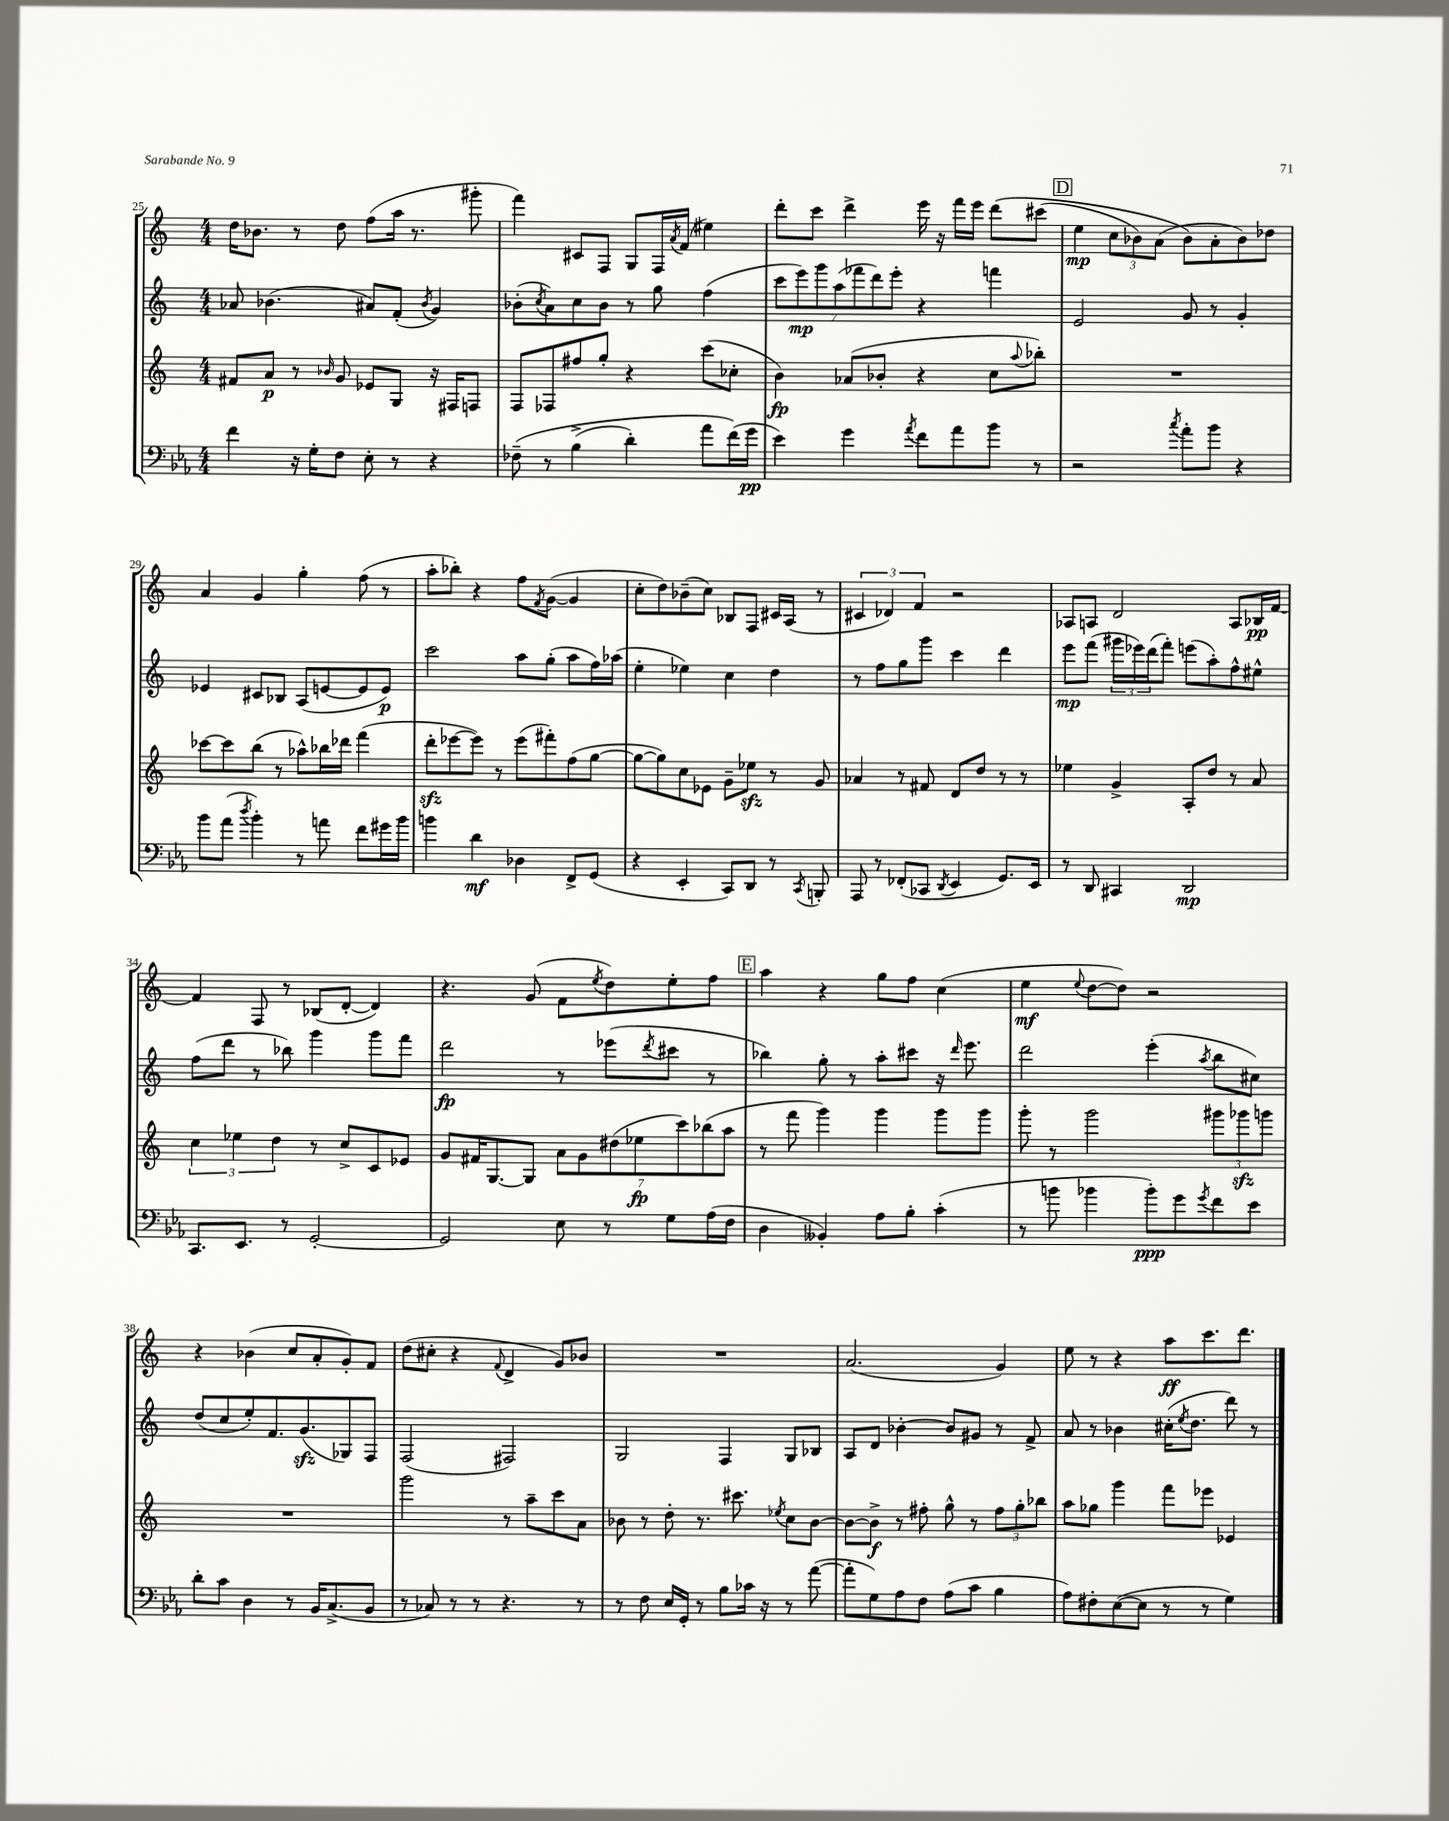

**kern	**dynam	**kern	**dynam	**kern	**dynam	**kern	**dynam
*part4	*part4	*part3	*part3	*part2	*part2	*part1	*part1
*staff4	*staff4	*staff3	*staff3	*staff2	*staff2	*staff1	*staff1
*clefF4	*	*clefG2	*	*clefG2	*	*clefG2	*
*k[b-e-a-]	*	*k[]	*	*k[]	*	*k[]	*
*M4/4	*	*M4/4	*	*M4/4	*	*M4/4	*
=25	=25	=25	=25	=25	=25	=25	=25
4f\	.	8f#X/L	.	8a-X/	.	16dd\KL	.
.	.	.	.	.	.	8.b-X\J	.
.	.	8a/J	p	(4.b-X\	.	.	.
16r	.	8r	.	.	.	8r	.
16G'\KL	.	.	.	.	.	.	.
.	.	16qqb-X/	.	.	.	.	.
8F\J	.	8g/	.	.	.	8dd\	.
8E-'\	.	8e-X/L	.	8a#X/L)	.	(8ff\L	.
8r	.	8G/J	.	(8f'/J	.	16aa\Jk	.
.	.	.	.	.	.	8.r	.
.	.	.	.	8qb-/	.	.	.
4r	.	16r	.	4g/)	.	.	.
.	.	16F#X/KL	.	.	.	.	.
.	.	8Fn/J	.	.	.	8ggg#X'\	.
=26	=26	=26	=26	=26	=26	=26	=26
(8F-X~\	.	8F/L	.	(8b-X'\L	.	4fff\)	.
.	.	.	.	8qcc/	.	.	.
8r	.	8F-X/	.	8a\)	.	.	.
(4B-^\	.	8ff#X/	.	8cc\	.	8c#X/L	.
.	.	8gg'/J	.	8b-\J	.	8F/J	.
4d'\)	.	4r	.	8r	.	8G/L	.
.	.	.	.	8gg\	.	16F/L	.
.	.	.	.	.	.	8qa/	.
.	.	.	.	.	.	(16f/JJ	.
8a-\L	.	(8ccc\L	.	(4ff\	.	4ee#X\)	.
(16f\L)	.	8cc-X'\J	.	.	.	.	.
16g\JJ	pp	.	.	.	.	.	.
=27	=27	=27	=27	=27	=27	=27	=27
4e-\)	.	4b\)	fp	14ccc\L	.	8ddd'\L	.
.	.	.	.	14eee\)	mp	.	.
.	.	.	.	.	.	8ccc\J	.
.	.	.	.	14ggg\	.	.	.
.	.	.	.	(14aa\	.	.	.
4g\	.	(8a-X/L	.	.	.	4ddd^\	.
.	.	.	.	14fff-X\	.	.	.
.	.	.	.	14ddd\)	.	.	.
.	.	8b-X'/J	.	.	.	.	.
.	.	.	.	14eee'\J	.	.	.
8qa-/	.	.	.	.	.	.	.
8f\L	.	4r	.	4r	.	16eee\	.
.	.	.	.	.	.	16r	.
8a-\	.	.	.	.	.	16fff\LL	.
.	.	.	.	.	.	16eee\JJ	.
8b-\J	.	8cc\L	.	4fffn\	.	(8ddd\L	.
.	.	8qqaa/	.	.	.	.	.
8r	.	8bb-X'\J)	.	.	.	(8ccc#X\J	.
!!LO:REH:place=s1:t=D
=28	=28	=28	=28	=28	=28	=28	=28
2r	.	1r	.	2e/	.	4ee\	mp
.	.	.	.	.	.	12cc\L	.
.	.	.	.	.	.	12b-X\)	.
.	.	.	.	.	.	(12a\J	.
8qcc/	.	.	.	.	.	.	.
8a-'\L	.	.	.	8g/	.	8b-\L)	.
8b-\J	.	.	.	8r	.	8a'\	.
4r	.	.	.	4g'/	.	8b-\)	.
.	.	.	.	.	.	8dd-X\J	.
!!LO:LB:g=z
=29	=29	=29	=29	=29	=29	=29	=29
8b-\L	.	[8ccc-X\L	.	4e-X/	.	4a/	.
(8a-\J	.	8ccc-\]	.	.	.	.	.
8qdd/	.	.	.	.	.	.	.
4b-'\)	.	(8bb\J	.	8c#X/L	.	4g/	.
.	.	8r	.	8B-X/J	.	.	.
8r	.	8aa-X^^\L)	.	(8A/L	.	4gg'\	.
8an\	.	16bb-X\L	.	[8en/	.	.	.
.	.	16ddd-X\JJ	.	.	.	.	.
8f\L	.	(4fff\	.	8e/]	.	(8ff\	.
16g#X\L	.	.	.	8e/J)	p	8r	.
16b-\JJ	.	.	.	.	.	.	.
=30	=30	=30	=30	=30	=30	=30	=30
4bn\	.	8dddzz'\L	.	2ccc\	.	8aa'\L	.
.	.	[8eee-X\	.	.	.	8bb-X'\J)	.
4d\	mf	8eee-\J])	.	.	.	4r	.
.	.	8r	.	.	.	.	.
4D-X\	.	(8eee-\L	.	8aa\L	.	8ff\L	.
.	.	.	.	.	.	8qf/	.
.	.	8fff#X'\)	.	(8gg'\J	.	([8g\J	.
8FF^/L	.	(8ff\	.	8aa\L	.	4g/]	.
(8GG/J	.	[8gg\J	.	16ff\L)	.	.	.
.	.	.	.	(16aa-X\JJ	.	.	.
=31	=31	=31	=31	=31	=31	=31	=31
4r	.	8gg\L_	.	4ee'\	.	8cc'\L	.
.	.	8gg\])	.	.	.	8dd\)	.
4EE-'/	.	8cc\	.	4ee-X\)	.	(8b-X~\	.
.	.	8e-X\J	.	.	.	8cc\J)	.
8CC/L)	.	8g~\L	.	4cc\	.	8B-X/L	.
8DD/J	.	8ee-Xzz\J	.	.	.	8F/J	.
8r	.	8r	.	4dd\	.	16c#X/LL	.
.	.	.	.	.	.	(16A/JJ	.
8qCC/	.	.	.	.	.	.	.
8BBBn'/	.	8g/	.	.	.	8r	.
=32	=32	=32	=32	=32	=32	=32	=32
8AAA-/	.	4a-X/	.	8r	.	6c#X/	.
8r	.	.	.	8ff\L	.	.	.
.	.	.	.	.	.	6d-X/)	.
(8FF-X'/L	.	8r	.	8gg\	.	.	.
.	.	.	.	.	.	6f/	.
8CC-X/J	.	8f#X/	.	8ggg\J	.	.	.
8qDD/	.	.	.	.	.	.	.
4EE-/	.	8d/L	.	4ccc\	.	2r	.
.	.	8dd/J	.	.	.	.	.
8.GG/L)	.	8r	.	4ddd\	.	.	.
.	.	8r	.	.	.	.	.
16EE-/Jk	.	.	.	.	.	.	.
=33	=33	=33	=33	=33	=33	=33	=33
8r	.	4ee-X\	.	8eee\L	mp	8A-X/L	.
8DD/	.	.	.	(8fff\J	.	8An/J	.
4CC#X/	.	4g^/	.	24ggg#X\LL	.	2d/	.
.	.	.	.	24eee-X\)	.	.	.
.	.	.	.	(24ddd\J	.	.	.
.	.	.	.	8fff'\J)	.	.	.
2DD/	mp	8A'/L	.	(8eeen\L	.	.	.
.	.	8dd/J	.	8aa'\)	.	.	.
.	.	8r	.	8ff^^\	.	8A/L	.
.	.	8a/	.	8ee#X^^\J	.	16B-X/L	pp
.	.	.	.	.	.	[16f/JJ	.
!!LO:LB:g=z
=34	=34	=34	=34	=34	=34	=34	=34
8.CC/L	.	6cc\	.	(8ff\L	.	4f/]	.
.	.	.	.	8ddd\J	.	.	.
.	.	6ee-X\	.	.	.	.	.
8.EE-/J	.	.	.	.	.	.	.
.	.	.	.	8r	.	8F/	.
.	.	6dd\	.	.	.	.	.
8r	.	.	.	8bb-X\)	.	8r	.
[2GG'/	.	8r	.	4ggg\	.	(8B-X/L	.
.	.	8cc^/L	.	.	.	[8d'/J	.
.	.	8c/	.	8ggg\L	.	4d/])	.
.	.	8e-X/J	.	8fff\J	.	.	.
=35	=35	=35	=35	=35	=35	=35	=35
2GG/]	.	8g/L	.	2ddd\	fp	4.r	.
.	.	16f#X/K	.	.	.	.	.
.	.	[8.G/	.	.	.	.	.
.	.	8G/J]	.	.	.	(8g/	.
8E-\	.	14a\L	.	8r	.	8f\L	.
.	.	14g\	.	.	.	.	.
.	.	.	.	.	.	8qee/	.
8r	.	.	.	(8eee-X\L	.	8dd\)	.
.	.	(14dd#X\	.	.	.	.	.
.	.	14ee-X\	fp	.	.	.	.
.	.	.	.	8qddd/	.	.	.
8G\L	.	.	.	8ccc#X\J	.	8ee'\	.
.	.	14ccc\)	.	.	.	.	.
.	.	(14bb-X\	.	.	.	.	.
(16A-\L	.	.	.	8r	.	8ff\J	.
.	.	14aa\J	.	.	.	.	.
16F\JJ	.	.	.	.	.	.	.
!!LO:REH:place=s1:t=E
=36	=36	=36	=36	=36	=36	=36	=36
4D\	.	8r	.	4bb-X\)	.	4aa\	.
.	.	8fff\	.	.	.	.	.
4BB--X'/)	.	4ggg\)	.	8gg'\	.	4r	.
.	.	.	.	8r	.	.	.
8A-\L	.	4ggg\	.	8aa'\L	.	8gg\L	.
8B-'\J	.	.	.	8ccc#X\J	.	8ff\J	.
(4c'\	.	8ggg\L	.	16r	.	(4cc\	.
.	.	.	.	16qqddd/	.	.	.
.	.	.	.	8.eee\	.	.	.
.	.	8ggg\J	.	.	.	.	.
=37	=37	=37	=37	=37	=37	=37	=37
8r	.	8ggg'\	.	2ddd\	.	4ee\	mf
8bn\	.	8r	.	.	.	.	.
.	.	.	.	.	.	8qqee/	.
4b-X\	.	2ggg\	.	.	.	[8dd\L	.
.	.	.	.	.	.	8dd\J])	.
8b-'\L)	ppp	.	.	(4eee'\	.	2r	.
8g\	.	.	.	.	.	.	.
8qg/	.	.	.	8qaa/	.	.	.
8f\	.	12ggg#X\L	.	8bb\L	.	.	.
.	.	12ggg-Xzz\	.	.	.	.	.
8e-\J	.	.	.	8cc#X\J)	.	.	.
.	.	12gggn\J	.	.	.	.	.
!!LO:LB:g=z
=38	=38	=38	=38	=38	=38	=38	=38
8d'\L	.	1r	.	(8dd/L	.	4r	.
8c\J	.	.	.	8cc/	.	.	.
4D\	.	.	.	8ee'/)	.	(4b-X\	.
.	.	.	.	8.f/	.	.	.
8r	.	.	.	.	.	8cc/L	.
.	.	.	.	(8.gzz/	.	.	.
16BB-/KL	.	.	.	.	.	8a'/	.
(8.C^/	.	.	.	.	.	.	.
.	.	.	.	8G-X/)	.	8g'/)	.
8BB-/J	.	.	.	8F/J	.	8f/J	.
=39	=39	=39	=39	=39	=39	=39	=39
8r	.	2ggg\	.	(2F/	.	(8dd\L	.
8C-X/)	.	.	.	.	.	8cc#X'\J	.
8r	.	.	.	.	.	4r	.
8r	.	.	.	.	.	.	.
.	.	.	.	.	.	8qqf/	.
4.r	.	8r	.	2F#X/)	.	4d^/	.
.	.	8aa~\L	.	.	.	.	.
.	.	8ccc\	.	.	.	8g/L)	.
8r	.	8a\J	.	.	.	8b-X/J	.
=40	=40	=40	=40	=40	=40	=40	=40
8r	.	8b-X\	.	2G/	.	1r	.
8F\	.	8r	.	.	.	.	.
16E-/LL	.	8dd'\	.	.	.	.	.
16GG'/JJ	.	.	.	.	.	.	.
8r	.	8.r	.	.	.	.	.
8B-\L	.	.	.	4F/	.	.	.
.	.	8.ccc#X\	.	.	.	.	.
16c-X\Jk	.	.	.	.	.	.	.
16r	.	.	.	.	.	.	.
.	.	8qee-X/	.	.	.	.	.
8r	.	8cc\L	.	8G/L	.	.	.
([8a-\	.	[8b-\J	.	8B-X/J	.	.	.
=41	=41	=41	=41	=41	=41	=41	=41
8a-'\L]	.	8b-\L_	.	8A/L	.	(2.a/	.
8G\)	.	8b-^\J]	f	8d/J	.	.	.
8A-\	.	8r	.	[4b-X'\	.	.	.
8F\J	.	8ff#X'\	.	.	.	.	.
(8A-\L	.	8gg^^\	.	8b-/L]	.	.	.
8c\J	.	8r	.	8g#X/J	.	.	.
4B-\	.	12ff#\L	.	8r	.	4g/)	.
.	.	12gg'\	.	.	.	.	.
.	.	.	.	8f^/	.	.	.
.	.	12bb-X\J	.	.	.	.	.
=42	=42	=42	=42	=42	=42	=42	=42
8A-\L)	.	8aa\L	.	8a/	.	8ee\	.
8F#X'\	.	8gg-X\J	.	8r	.	8r	.
([8E-\	.	4ggg\	.	4b-X\	.	4r	.
8E-\J]	.	.	.	.	.	.	.
8r	.	8fff\L	.	(16cc#X'\KL	.	8aa\L	ff
.	.	.	.	8qee/	.	.	.
.	.	.	.	8.dd\J	.	.	.
8r	.	8eee-X\J	.	.	.	8.ccc\	.
4G\)	.	4e-X/	.	8ddd\)	.	.	.
.	.	.	.	.	.	8.ddd\J	.
.	.	.	.	8r	.	.	.
==	==	==	==	==	==	==	==
*-	*-	*-	*-	*-	*-	*-	*-
